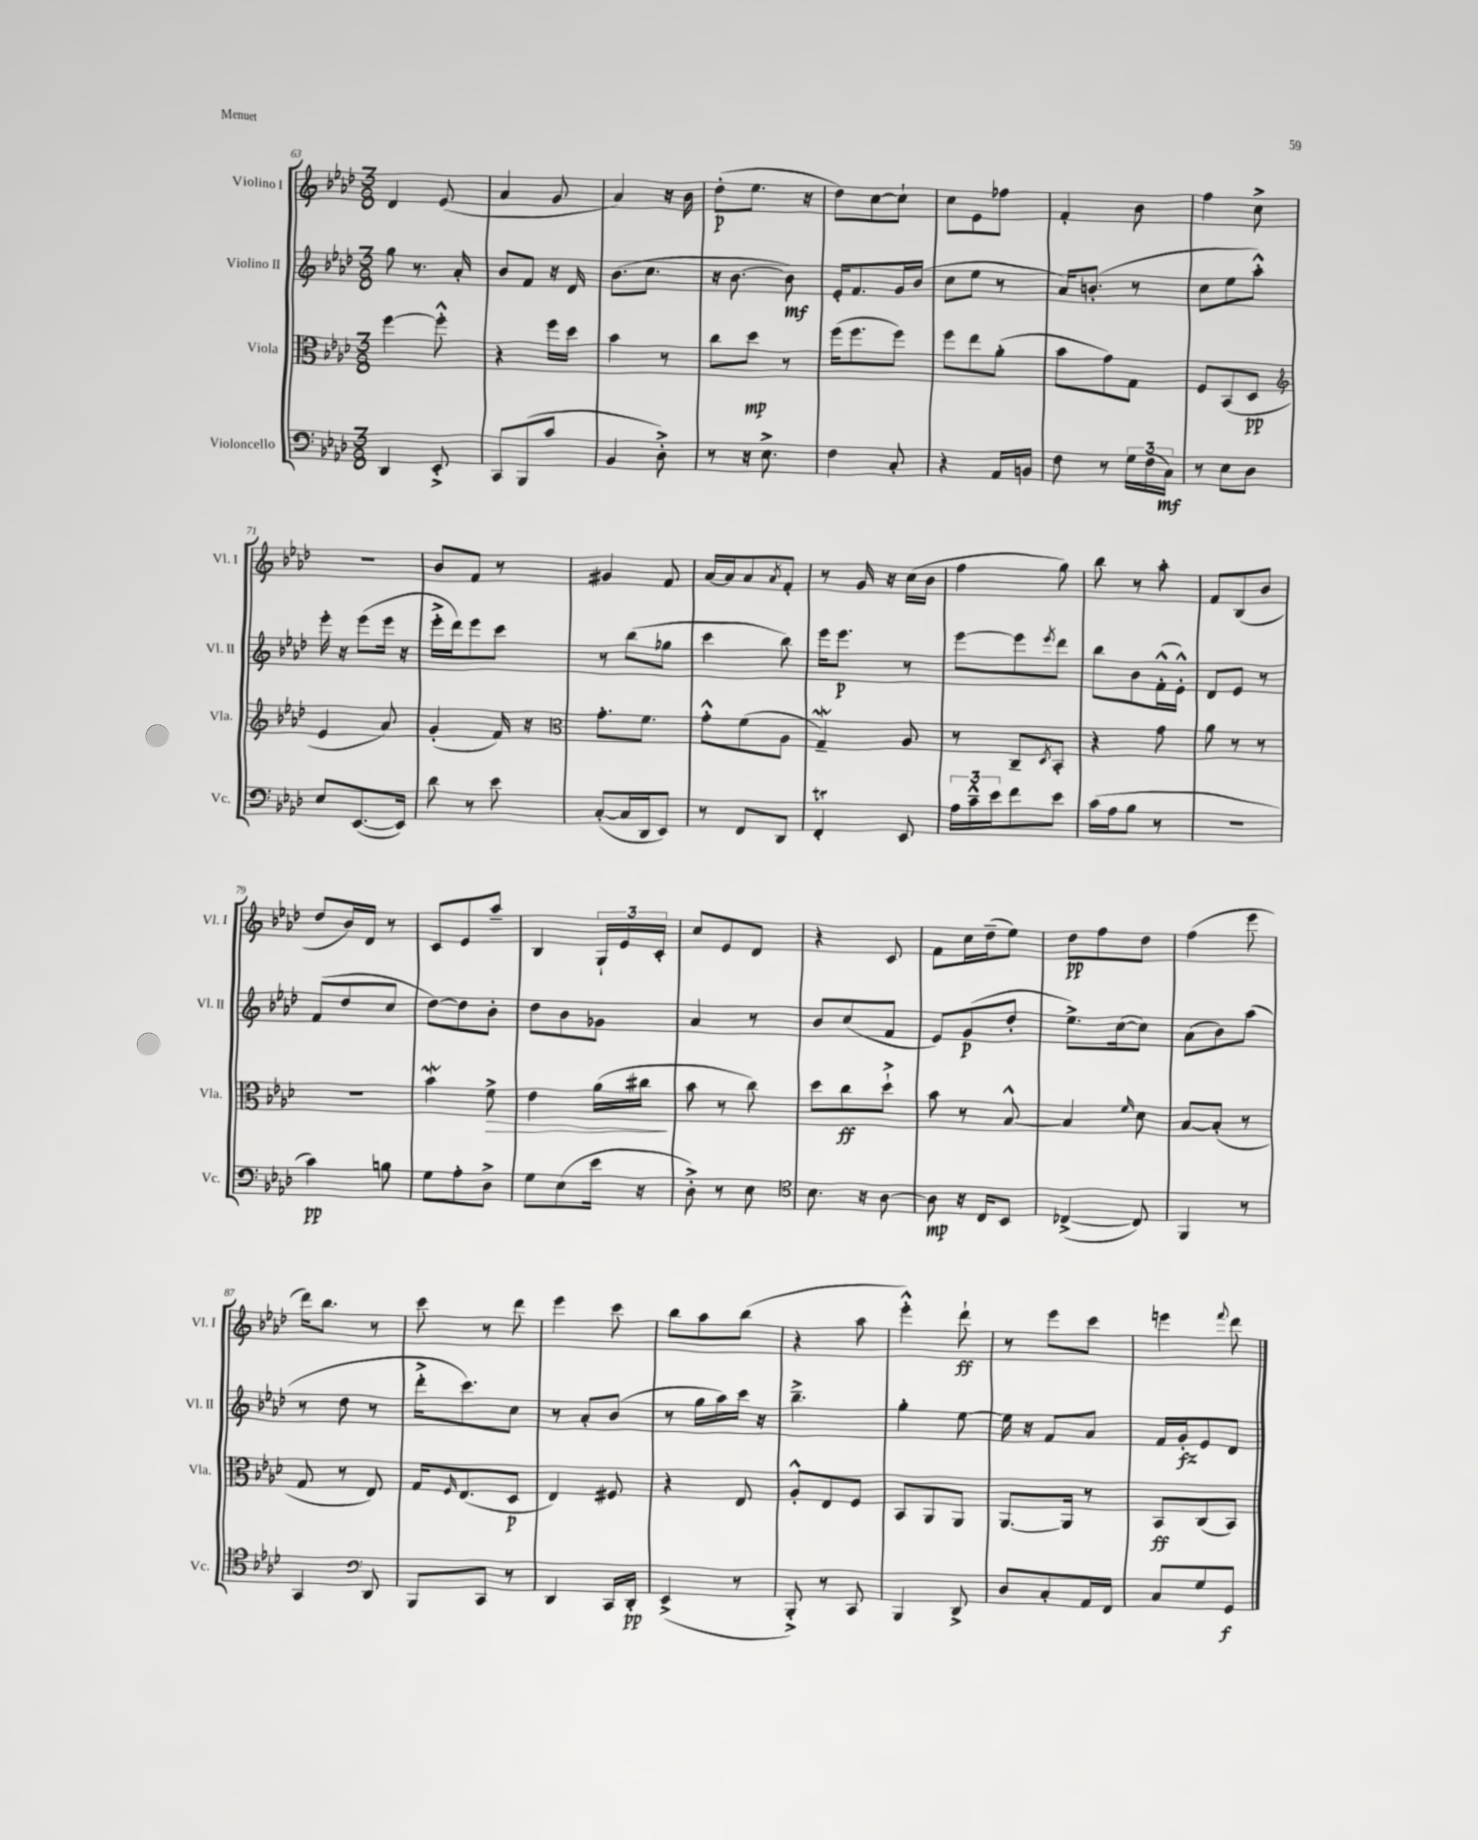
<<
\new StaffGroup <<
\new Staff = "s0" \with { instrumentName = "Violino I" shortInstrumentName = "Vl. I" } {
    \clef treble \key aes \major \numericTimeSignature \time 3/8
    des'4 ees'8( |
    aes'4 g'8 |
    aes'4) r16 bes'16 |
    des''8-.\p( ees''8. r16 |
    des''8) c''8~ c''8-! |
    c''8 ees'8 fes''8 |
    f'4-. bes'8 |
    f''4 c''8-> |
    R4. |
    bes'8 f'8 r8 |
    gis'4 f'8 |
    aes'16~ aes'16 aes'8 \acciaccatura { aes'8 } f'8-. |
    r8 g'16 r16 c''16( bes'16 |
    f''4 g''8) |
    bes''8 r8 aes''8-. |
    f'8 bes8( bes'8 |
    des''8 bes'16) des'16 r8 |
    c'8 ees'8 aes''8-- |
    bes4 \tuplet 3/2 { g16-! ees'16 c'16-. } |
    c''8 ees'8 des'8 |
    r4 c'8 |
    f'8 c''16 des''16--( ees''8) |
    des''8\pp f''8 des''8 |
    f''4( ees'''8 |
    des'''16) bes''8. r8 |
    c'''8 r8 des'''8 |
    ees'''4 c'''8 |
    bes''8 aes''8 bes''8( |
    r4 aes''8 |
    ees'''4-.-^) des'''8-!\ff |
    r8 ees'''8 c'''8 |
    e'''4 \appoggiatura { f'''8 } des'''8 \bar "|." |
}
\new Staff = "s1" \with { instrumentName = "Violino II" shortInstrumentName = "Vl. II" } {
    \clef treble \key aes \major \numericTimeSignature \time 3/8
    g''8 r8. aes'16-. |
    bes'8 f'8 r16 des'16 |
    bes'8.( c''8. |
    r16 bes'8.~ bes'8\mf) |
    ees'16-. f'8. g'16 bes'16( |
    c''8 ees''8 r8 |
    aes'16) b'8.-.( r8 |
    c''8 ees''8 aes''8-.-^) |
    ees'''16-. r16 ees'''8( ees'''16 r16 |
    ees'''16-.-> des'''16) ees'''8 c'''8 |
    r8 bes''8( ges''8 |
    c'''4 bes''8) |
    ees'''16 ees'''8.\p r8 |
    ees'''8~ ees'''8 \acciaccatura { ees'''8 } des'''8 |
    bes''8 bes'8 f'16-.-^( ees'16-.-^) |
    des'8 ees'8 r8 |
    f'8( des''8 c''8 |
    des''8~) des''8 bes'8-. |
    des''8 bes'8 ges'8 |
    aes'4 r8 |
    bes'8 c''8( f'8 |
    ees'8) g'8\p( des''8-. |
    ees''8.->) c''16~( c''8) |
    aes'8( bes'8) aes''8( |
    r8 des''8 r8 |
    des'''16-.-> c'''8.) c''8 |
    r8 aes'8-. bes'8( |
    r8 g''16 aes''16) c'''16 r16 |
    bes''4.---> |
    g''4-. ees''8~ |
    ees''16 r16 f'8 aes'8 |
    f'16 g'16-.\fz ees'8 des'8 \bar "|." |
}
\new Staff = "s2" \with { instrumentName = "Viola" shortInstrumentName = "Vla." } {
    \clef alto \key aes \major \numericTimeSignature \time 3/8
    f''4~ f''8-.-^ |
    r4 f''16 des''16 |
    bes'4 r8 |
    c''8 des''8\mp r8 |
    f''16( f''8. f''8) |
    f''8 ees''8 aes'8-.( |
    bes'8 g'8) g8 |
    f8 bes,8( des8\pp |
    \clef treble ees'4 aes'8) |
    g'4-.( f'16) r16 |
    \clef alto g'8.-. f'8. |
    g'8-.-^ f'8( aes8 |
    g4--\mordent) aes8 |
    r8 c8-- \acciaccatura { des8 } bes,8-. |
    r4 g'8 |
    aes'8 r8 r8 |
    R4. |
    bes'4\mordent f'8->\> |
    ees'4 aes'16( cis''16\! |
    bes'8 r8 c''8) |
    des''8 c''8\ff des''8-!-> |
    bes'8 r8 bes8~-^ |
    bes4 \grace { f'16 } des'8 |
    bes8~ bes8-.( r8 |
    g8 r8 ees8) |
    g16 \grace { f16 } ees8.( des8\p |
    ees4) fis8 |
    r4 ees8 |
    aes8-.-^ ees8 f8 |
    bes,8 aes,8 aes,8 |
    aes,8.~ aes,16 r8 |
    bes,8\ff c8( bes,8) \bar "|." |
}
\new Staff = "s3" \with { instrumentName = "Violoncello" shortInstrumentName = "Vc." } {
    \clef bass \key aes \major \numericTimeSignature \time 3/8
    des,4 ees,8-.-> |
    c,8 bes,,8( c'8 |
    bes,4 des8-.->) |
    r8 r16 ees8.-> |
    f4 c8-. |
    r4 aes,16 b,16 |
    f8 r8 \tuplet 3/2 { g16 f16( c16\mf) } |
    r8 ees8 des8 |
    ees8 ees,8.~( ees,16) |
    des'8 r8 ees'8 |
    c8~-.( c16 des,16 ees,8) |
    r8 f,8 des,8 |
    f,4-.\trill ees,8 |
    \tuplet 3/2 { aes16 c'16---^ ees'16 } f'8 ees'8 |
    c'16( aes16 bes8 r8 |
    R4. |
    c'4\pp) b8 |
    g8 aes8-. des8-> |
    g8 ees8( ees'16 r16 |
    des8-.->) r8 ees8 |
    \clef tenor bes8. r16 aes8~ |
    aes8\mp r16 c16 bes,8 |
    ces4~->( ces8) |
    f,4 r8 |
    g,4 \clef bass des,8 |
    bes,,8 c,8 r8 |
    des,4 c,16 des,16-.\pp |
    ees,4->( r8 |
    bes,,8-.->) r8 c,8 |
    bes,,4 des,8-> |
    des8 c8-. aes,16 f,16 |
    c8 g8 g,8\f \bar "|." |
}
>>
>>
\layout { \context { \Score currentBarNumber = #63 } }
